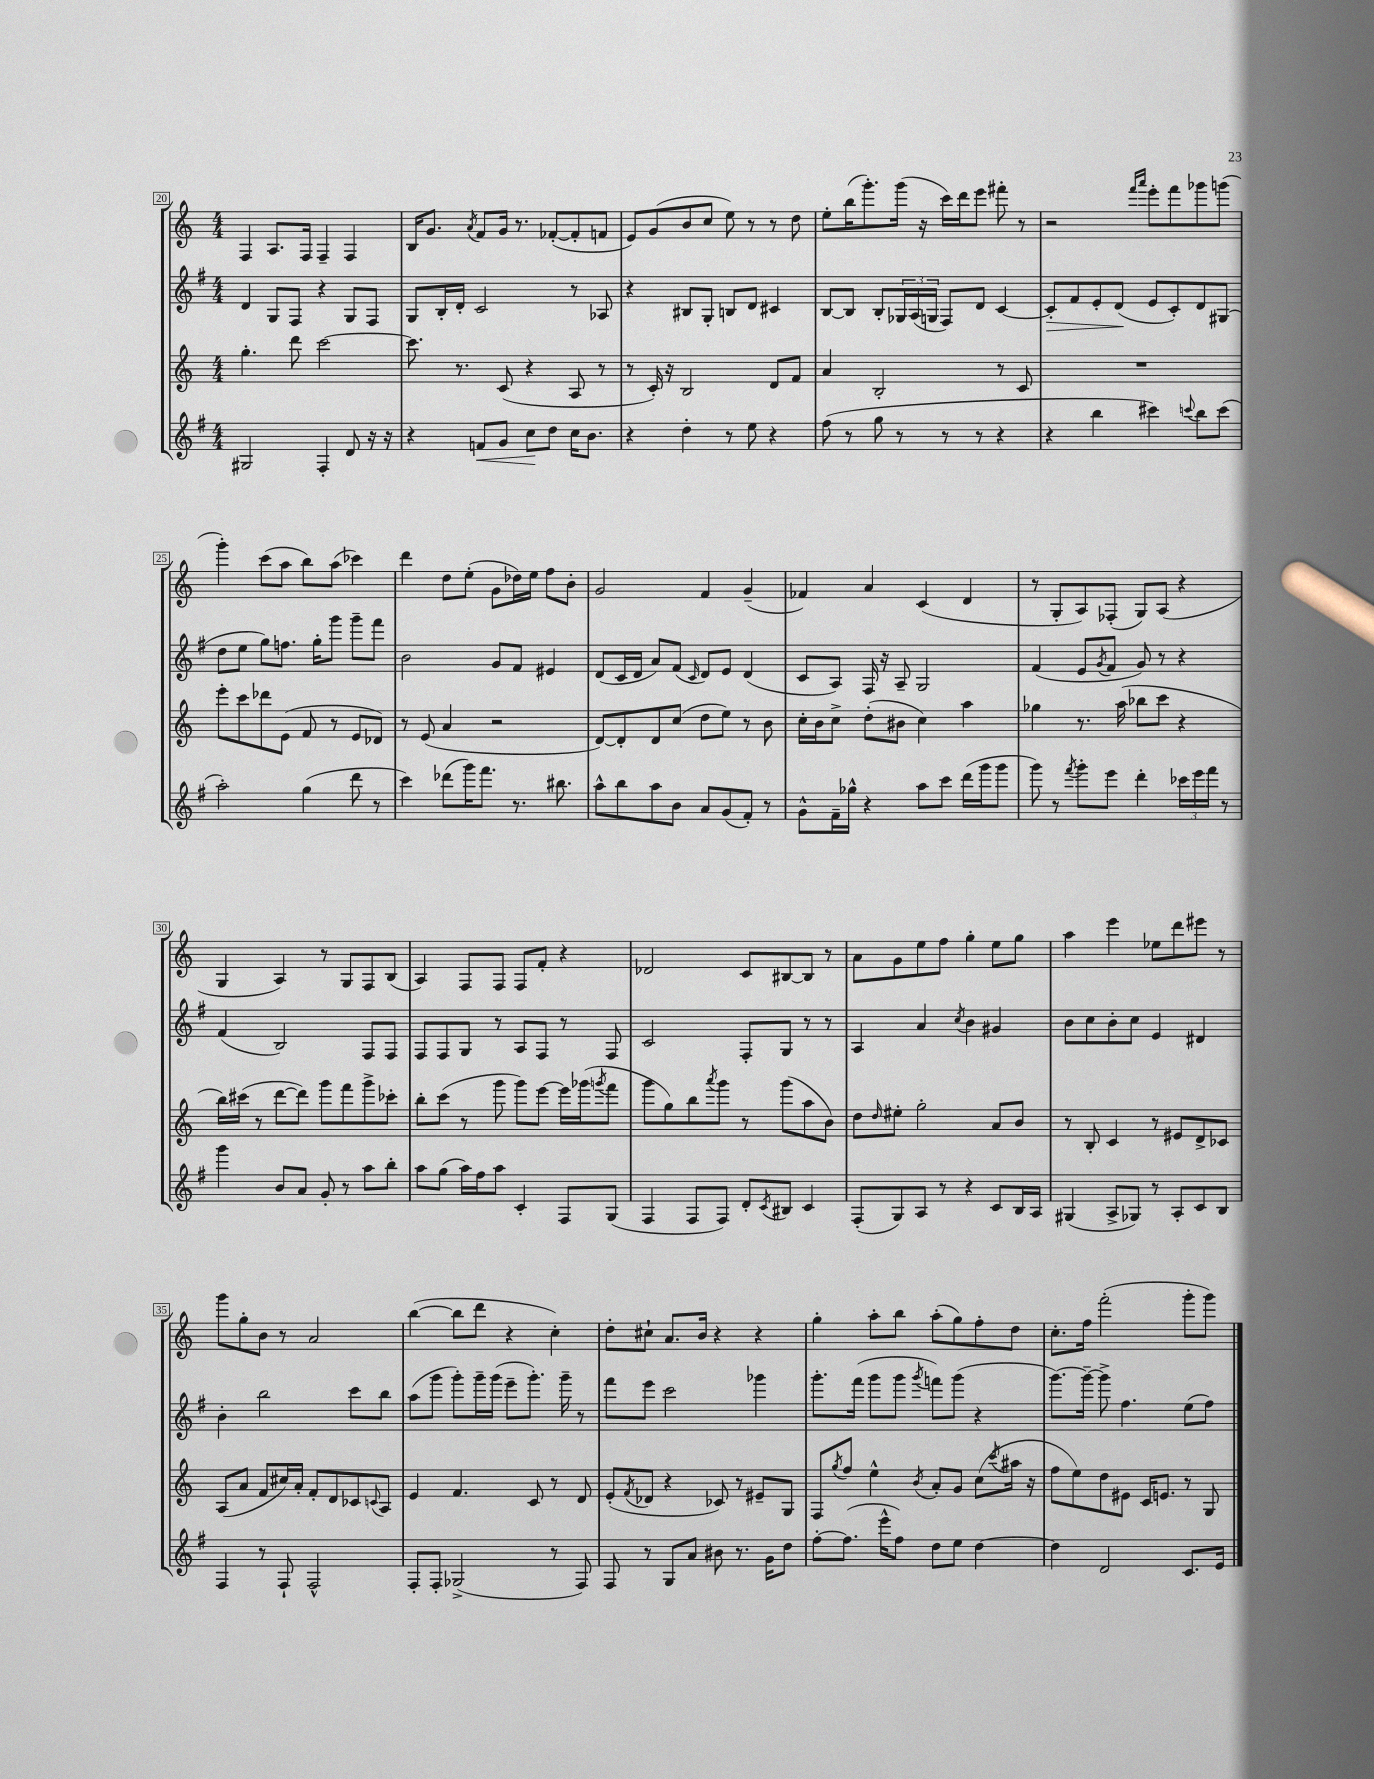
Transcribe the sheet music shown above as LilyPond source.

<<
\new StaffGroup <<
\new Staff = "s0" {
    \clef treble \key c \major \numericTimeSignature \time 4/4
    f4 a8. f16 f4-- f4 |
    b16 g'8. \acciaccatura { a'8 } f'8 g'16 r8. fes'8~-.( fes'8-. f'8 |
    e'8) g'8( b'8 c''8 e''8) r8 r8 d''8 |
    e''8-. b''16( g'''8.-.) g'''16( r16 c'''16) d'''16 e'''8 fis'''8-. r8 |
    r2 \grace { f'''16 a'''16 } e'''8-. f'''8 ges'''8 g'''8( |
    g'''4-.) c'''8( a''8 b''8) a''8( ces'''4) |
    d'''4 d''8 e''8-.( g'8 des''16) e''16 f''8 b'8-. |
    g'2 f'4 g'4--( |
    fes'4) a'4 c'4( d'4 |
    r8 g8-. a8) fes8-.( g8) a8( r4 |
    g4 a4) r8 g8 f8 b8( |
    a4) f8 f8 f8 f'8-. r4 |
    des'2 c'8 bis8~ bis8 r8 |
    a'8 g'8 e''8 f''8 g''4-. e''8 g''8 |
    a''4 e'''4 ees''8 d'''8 eis'''8 r8 |
    g'''8 g''8-. b'8 r8 a'2 |
    b''4~( b''8 d'''8 r4 c''4-.) |
    d''8-. cis''8-! a'8. b'16 r4 r4 |
    g''4-. a''8-. b''8 a''8-.( g''8) f''8-. d''8 |
    c''8.-. f''16 f'''2-.( g'''8-. g'''8) \bar "|." |
}
\new Staff = "s1" {
    \clef treble \key g \major \numericTimeSignature \time 4/4
    d'4 g8 fis8 r4 g8 fis8 |
    g8 b16-. d'16-. c'2 r8 aes8 |
    r4 bis8 g8-. b8 d'8 cis'4 |
    b8~ b8 b8-. \tuplet 3/2 { ges16 a16( g16 } fis8) d'8 c'4~ |
    c'8-.\> fis'8 e'8-. d'8\!( e'8 c'8-.) d'8 gis8( |
    d''8 e''8 g''8) f''8. g''16-. g'''8 g'''8-- fis'''8 |
    b'2 g'8 fis'8 eis'4 |
    d'8( c'16 d'16 a'8) fis'8( \grace { c'16 } d'8) e'8 d'4( |
    c'8 a8) fis16 r16 a8-- g2 |
    fis'4( e'8 \acciaccatura { g'8 } fis'8 g'8) r8 r4 |
    fis'4( b2) fis8 fis8 |
    fis8 fis8 g8 r8 a8 fis8 r8 fis8 |
    c'2 fis8-. g8 r8 r8 |
    a4 a'4 \acciaccatura { c''8 } b'4 gis'4 |
    b'8 c''8 b'8-. c''8 e'4 dis'4 |
    b'4-. b''2 c'''8 b''8 |
    a''8( g'''8 g'''8-.) g'''16-- g'''16( e'''8-- g'''8.-.) g'''16-- r8 |
    fis'''8 e'''8 c'''2 ges'''4 |
    g'''8.-. fis'''16( g'''8 g'''8 \acciaccatura { g'''8 } f'''8) g'''8( r4 |
    g'''8.~) g'''16~-- g'''8-> fis''4. e''8( fis''8) \bar "|." |
}
\new Staff = "s2" {
    \clef treble \key c \major \numericTimeSignature \time 4/4
    g''4.-. d'''8 c'''2~ |
    c'''8. r8. c'8( r4 a8 r8 |
    r8 c'16-.) r16 b2 d'8 f'8 |
    a'4 b2-. r8 c'8 |
    R1 |
    e'''8-. c'''8 des'''8 e'8( f'8 r8 e'8 des'8) |
    r8 e'8( a'4 r2 |
    d'8~) d'8-. d'8 c''8( d''8 e''8) r8 b'8 |
    c''16-. b'16 c''8-> d''8-.( bis'8 c''4) a''4 |
    ges''4 r8. a''16( bes''8 c'''8 r4 |
    b''16) cis'''16( r8 d'''8~ d'''8) g'''8 f'''8 g'''8-> ces'''8-. |
    b''8-. c'''8( r8 g'''8 g'''8) e'''8~ e'''16 ges'''16( \acciaccatura { g'''8 } f'''8 |
    g'''8 g''8) b''8 \acciaccatura { a'''8 } g'''8 r8 g'''8( a''8 b'8) |
    d''8 \grace { d''16 } eis''8-. g''2-. a'8 b'8 |
    r8 b8-. c'4 r8 eis'8 d'8-> ces'8 |
    a8( a'8 f'8 cis''16) a'16-. f'8-. d'8 ces'8 \appoggiatura { c'8 } a8 |
    e'4 f'4. c'8 r8 d'8 |
    e'8-.( \acciaccatura { f'8 } des'8 r4 ces'8) r8 eis'8-- g8 |
    f8 \acciaccatura { g''8 } f''8 e''4-^ \acciaccatura { b'8 } a'8-. g'8 c''8( \acciaccatura { c'''8 } ais''16 r16 |
    f''8 e''8) d''8 eis'8 c'16 e'8. r8 g8 \bar "|." |
}
\new Staff = "s3" {
    \clef treble \key g \major \numericTimeSignature \time 4/4
    gis2 fis4-. d'8 r16 r16 |
    r4 f'8\< g'8 c''8\! d''8 c''16 b'8. |
    r4 d''4-. r8 e''8 r4 |
    fis''8( r8 g''8 r8 r8 r8 r4 |
    r4 b''4 cis'''4) \appoggiatura { c'''8 } b''8 c'''8( |
    a''2-.) g''4( d'''8 r8 |
    c'''4) des'''8( g'''16) fis'''8. r8. bis''8. |
    a''8-^ b''8 a''8 b'8 a'8 g'8( fis'8-.) r8 |
    g'8-^ fis'16-- ges''16-^ r4 a''8 c'''8 d'''16( g'''16 g'''8 |
    g'''8) r8 \acciaccatura { fis'''8 } g'''8-. e'''8 d'''4-. \tuplet 3/2 { ces'''16 e'''16 fis'''16 } r8 |
    g'''4 b'8 a'8 g'8-. r8 a''8 b''8-. |
    a''8 g''8( a''16) fis''16 a''8 c'4-. fis8 g8( |
    fis4 fis8 fis8) d'8-. \acciaccatura { c'8 } bis8 c'4 |
    fis8-.( g8) a8 r8 r4 c'8 b16 a16 |
    gis4( a8-> ges8) r8 a8-. c'8 b8 |
    fis4 r8 fis8-! fis2-^ |
    fis8-. fis8-. ges2->( r8 fis8) |
    fis8 r8 g8 a'8 bis'8 r8. g'16 d''8 |
    fis''8~-. fis''8.( e'''16-^ fis''8) d''8 e''8 d''4~ |
    d''4 d'2 c'8. e'16 \bar "|." |
}
>>
>>
\layout { \context { \Score currentBarNumber = #20 \override BarNumber.stencil = #(make-stencil-boxer 0.1 0.3 ly:text-interface::print) } }
